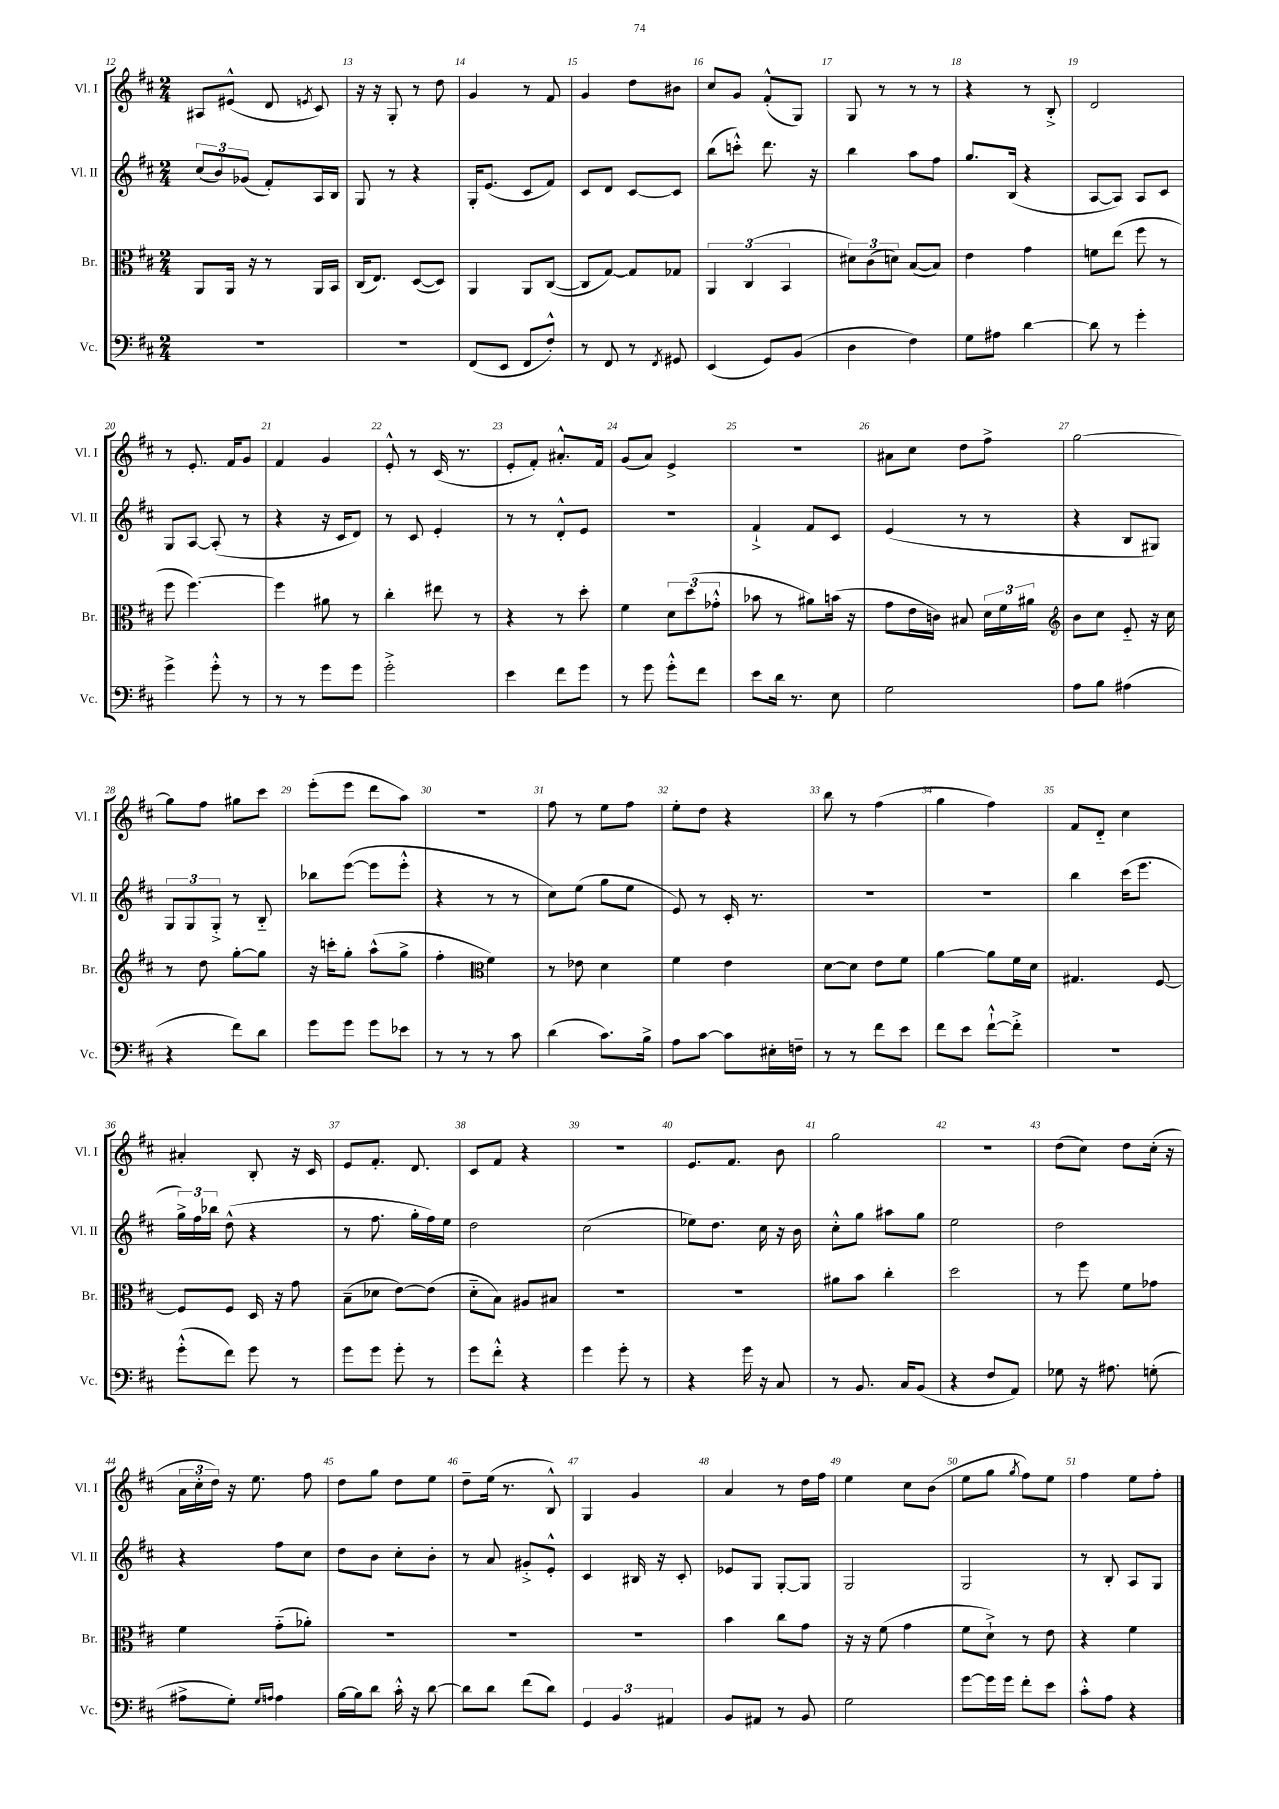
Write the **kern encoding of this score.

**kern	**kern	**kern	**kern
*staff4	*staff3	*staff2	*staff1
*clefF4	*clefC3	*clefG2	*clefG2
*k[f#c#]	*k[f#c#]	*k[f#c#]	*k[f#c#]
*M2/4	*M2/4	*M2/4	*M2/4
2r	8AA	(12cc#	8A#
.	.	12b)	.
.	16AA	.	(8e#^^
.	.	(12g-	.
.	16r	.	.
.	8r	8f#')	8d
.	.	.	8qe
.	16AA	16A	8c#)
.	16BB	16B	.
=	=	=	=
2r	(16C#	8G	16r
.	8.E)	.	16r
.	.	8r	8G'
.	([8D	4r	8r
.	8D])	.	8dd
=	=	=	=
(8FF#	4AA	16G'	4g
.	.	(8.e	.
8EE	.	.	.
8FF#	8AA	8c#	8r
8F#'^^)	([8C#	8f#)	8f#
=	=	=	=
8r	8C#]	8c#	4g
8FF#	[8G)	8d	.
8r	8G]	[8c#	8dd
8qFF#	.	.	.
8GG#	8G-	8c#]	8b#
=	=	=	=
(4EE	6AA	(8bb	8cc#
.	.	8ccc'^^)	8g
.	(6C#	.	.
8GG)	.	8.ddd	(8f#'^^
.	6BB	.	.
(8BB	.	.	8G)
.	.	16r	.
=	=	=	=
4D	12d#)	4bb	8G
.	(12c#	.	.
.	.	.	8r
.	12d)	.	.
4F#)	([8B	8aa	8r
.	8B])	8ff#	8r
=	=	=	=
8G	4e	8.gg	4r
8A#	.	.	.
.	.	(16B	.
[4d	4g	4r	8r
.	.	.	8B'^
=	=	=	=
8d]	8f	[8A	2d
8r	(8ee	8A])	.
4g'	8ff#	8A	.
.	8r	8c#	.
=	=	=	=
4g^	8ff#	8G	8r
.	[4.ff#)	[8A	8.e'
8g'^^	.	(8A']	.
.	.	.	16f#
8r	.	8r	8g
=	=	=	=
8r	4ff#]	4r	4f#
8r	.	.	.
8g	8a#	16r	4g
.	.	16c#	.
8g	8r	8d)	.
=	=	=	=
2g'^	4cc#'	8r	8e'^^
.	.	8c#	8r
.	8ee#	4e'	(16c#
.	.	.	8.r
.	8r	.	.
=	=	=	=
4e	4r	8r	8e'
.	.	8r	8f#')
8f#	8r	8d'^^	8.a#'^^
8g	8dd'	8e	.
.	.	.	16f#
=	=	=	=
8r	4f#	2r	(8g
8g	.	.	8a)
8g'^^	12d	.	4e^
.	(12dd	.	.
8f#	.	.	.
.	12g-'^^	.	.
=	=	=	=
8e	8b-	4f#`^	2r
16d	8r	.	.
8.r	.	.	.
.	8a#)	8f#	.
8E	(16b	8c#	.
.	16r	.	.
=	=	=	=
2G	8g	(4e	8a#
.	16e	.	8cc#
.	16c)	.	.
.	8B#	8r	8dd
.	24d	8r	8ff#^
.	24f#	.	.
.	24a#	.	.
=	=	=	=
*	*clefG2	*	*
8A	8b	4r	[2gg
8B	8cc#	.	.
(4A#	8e'~	8B	.
.	16r	8G#)	.
.	16cc#	.	.
=	=	=	=
4r	8r	12G	8gg]
.	.	12G	.
.	8dd	.	8ff#
.	.	12G'^	.
8f#)	[8gg'	8r	8gg#
8d	8gg]	8B'~	8ccc#
=	=	=	=
8g	16r	8bb-	(8eee'
.	16ccc'	.	.
8g	8gg'	([8eee	8eee
8g	(8aa^^	8eee]	8ddd
8e-	8gg^	8eee'^^	8aa)
=	=	=	=
8r	4ff#'	4r	2r
8r	.	.	.
*	*clefC3	*	*
8r	4f#)	8r	.
8c#	.	8r	.
=	=	=	=
(4d	8r	8cc#)	8ff#
.	8e-	(8ee	8r
8.c#)	4d	8gg	8ee
.	.	8ee	8ff#
16B^	.	.	.
=	=	=	=
8A	4f#	8e)	8ee'
[8c#	.	8r	8dd
8c#]	4e	16c#'	4r
.	.	8.r	.
16E#'	.	.	.
16F~	.	.	.
=	=	=	=
8r	[8d	2r	8bb
8r	8d]	.	8r
8f#	8e	.	(4ff#
8e	8f#	.	.
=	=	=	=
8f#	[4a	2r	4gg
8e	.	.	.
[8f#`^^	8a]	.	4ff#)
8f#'^]	16f#	.	.
.	16d	.	.
=	=	=	=
2r	4.G#	4bb	8f#
.	.	.	8d'~
.	.	(16ccc#	4cc#
.	.	8.eee	.
.	[8F#	.	.
=	=	=	=
(8g'^^	8F#]	24gg^)	4a#'
.	.	24ff#	.
.	.	24bb-	.
8f#)	8F#	(8dd^^	.
8g	16D	4r	8B'
.	16r	.	.
8r	8g	.	16r
.	.	.	16c#
=	=	=	=
8g	(8B~	8r	8e
8g	8d-	8.ff#	8.f#'
8g'	[8e)	.	.
.	.	16gg'	8.d
8r	(8e]	16ff#)	.
.	.	16ee	.
=	=	=	=
8g	8d'~	2dd	8c#
8f#'^^	8B)	.	8f#
4r	8A#	.	4r
.	8B#	.	.
=	=	=	=
4g	2r	(2cc#	2r
8g'	.	.	.
8r	.	.	.
=	=	=	=
4r	2r	8ee-)	8.e
.	.	8.dd	.
.	.	.	8.f#
16g	.	.	.
16r	.	16cc#	.
8C#	.	16r	8b
.	.	16b	.
=	=	=	=
8r	8a#	8cc#'^^	2gg
8.BB	8b	8gg	.
.	4cc#'	8aa#	.
16C#	.	.	.
(8BB	.	8gg	.
=	=	=	=
4r	2dd	2ee	2r
8F#	.	.	.
8AA)	.	.	.
=	=	=	=
8G-	8r	2dd	(8dd
16r	8ff#	.	8cc#)
8.A#	.	.	.
.	8f#	.	8dd
(8G'	8g-	.	(16cc#'
.	.	.	16r
=	=	=	=
8A#^	4f#	4r	24a
.	.	.	24cc#'
.	.	.	24dd)
8G')	.	.	16r
.	.	.	8.ee
16qqG	.	.	.
16qqA	.	.	.
4A	(8g'~	8ff#	.
.	8a-')	8cc#	8ff#
=	=	=	=
[16B	2r	8dd	8dd
16B]	.	.	.
8d	.	8b	8gg
16c#'^^	.	8cc#'	8dd
16r	.	.	.
[8d	.	8b'	8ee
=	=	=	=
8d]	2r	8r	8dd~
8d	.	8a	(16ee
.	.	.	8.r
(8f#	.	8g#'^	.
8d)	.	8e'^^	8B^^)
=	=	=	=
6GG	2r	4c#	4G
6BB	.	.	.
.	.	16B#	4g
.	.	16r	.
6AA#	.	.	.
.	.	8c#'	.
=	=	=	=
8BB	4b	8e-	4a
8AA#	.	8G	.
8r	8cc#	[8G'	8r
8BB	8g	8G]	16dd
.	.	.	16ff#
=	=	=	=
2G	16r	2G	4ee
.	16r	.	.
.	(8f#	.	.
.	4g	.	8cc#
.	.	.	(8b
=	=	=	=
[8g	8f#	2G	8ee
16g]	8d`^)	.	8gg
16g	.	.	.
.	.	.	8qgg
8f#'	8r	.	8ff#)
8e	8e	.	8ee
=	=	=	=
8c#'^^	4r	8r	4ff#
8A	.	8B'	.
4r	4f#	8A	8ee
.	.	8G	8ff#'
==	==	==	==
*-	*-	*-	*-
